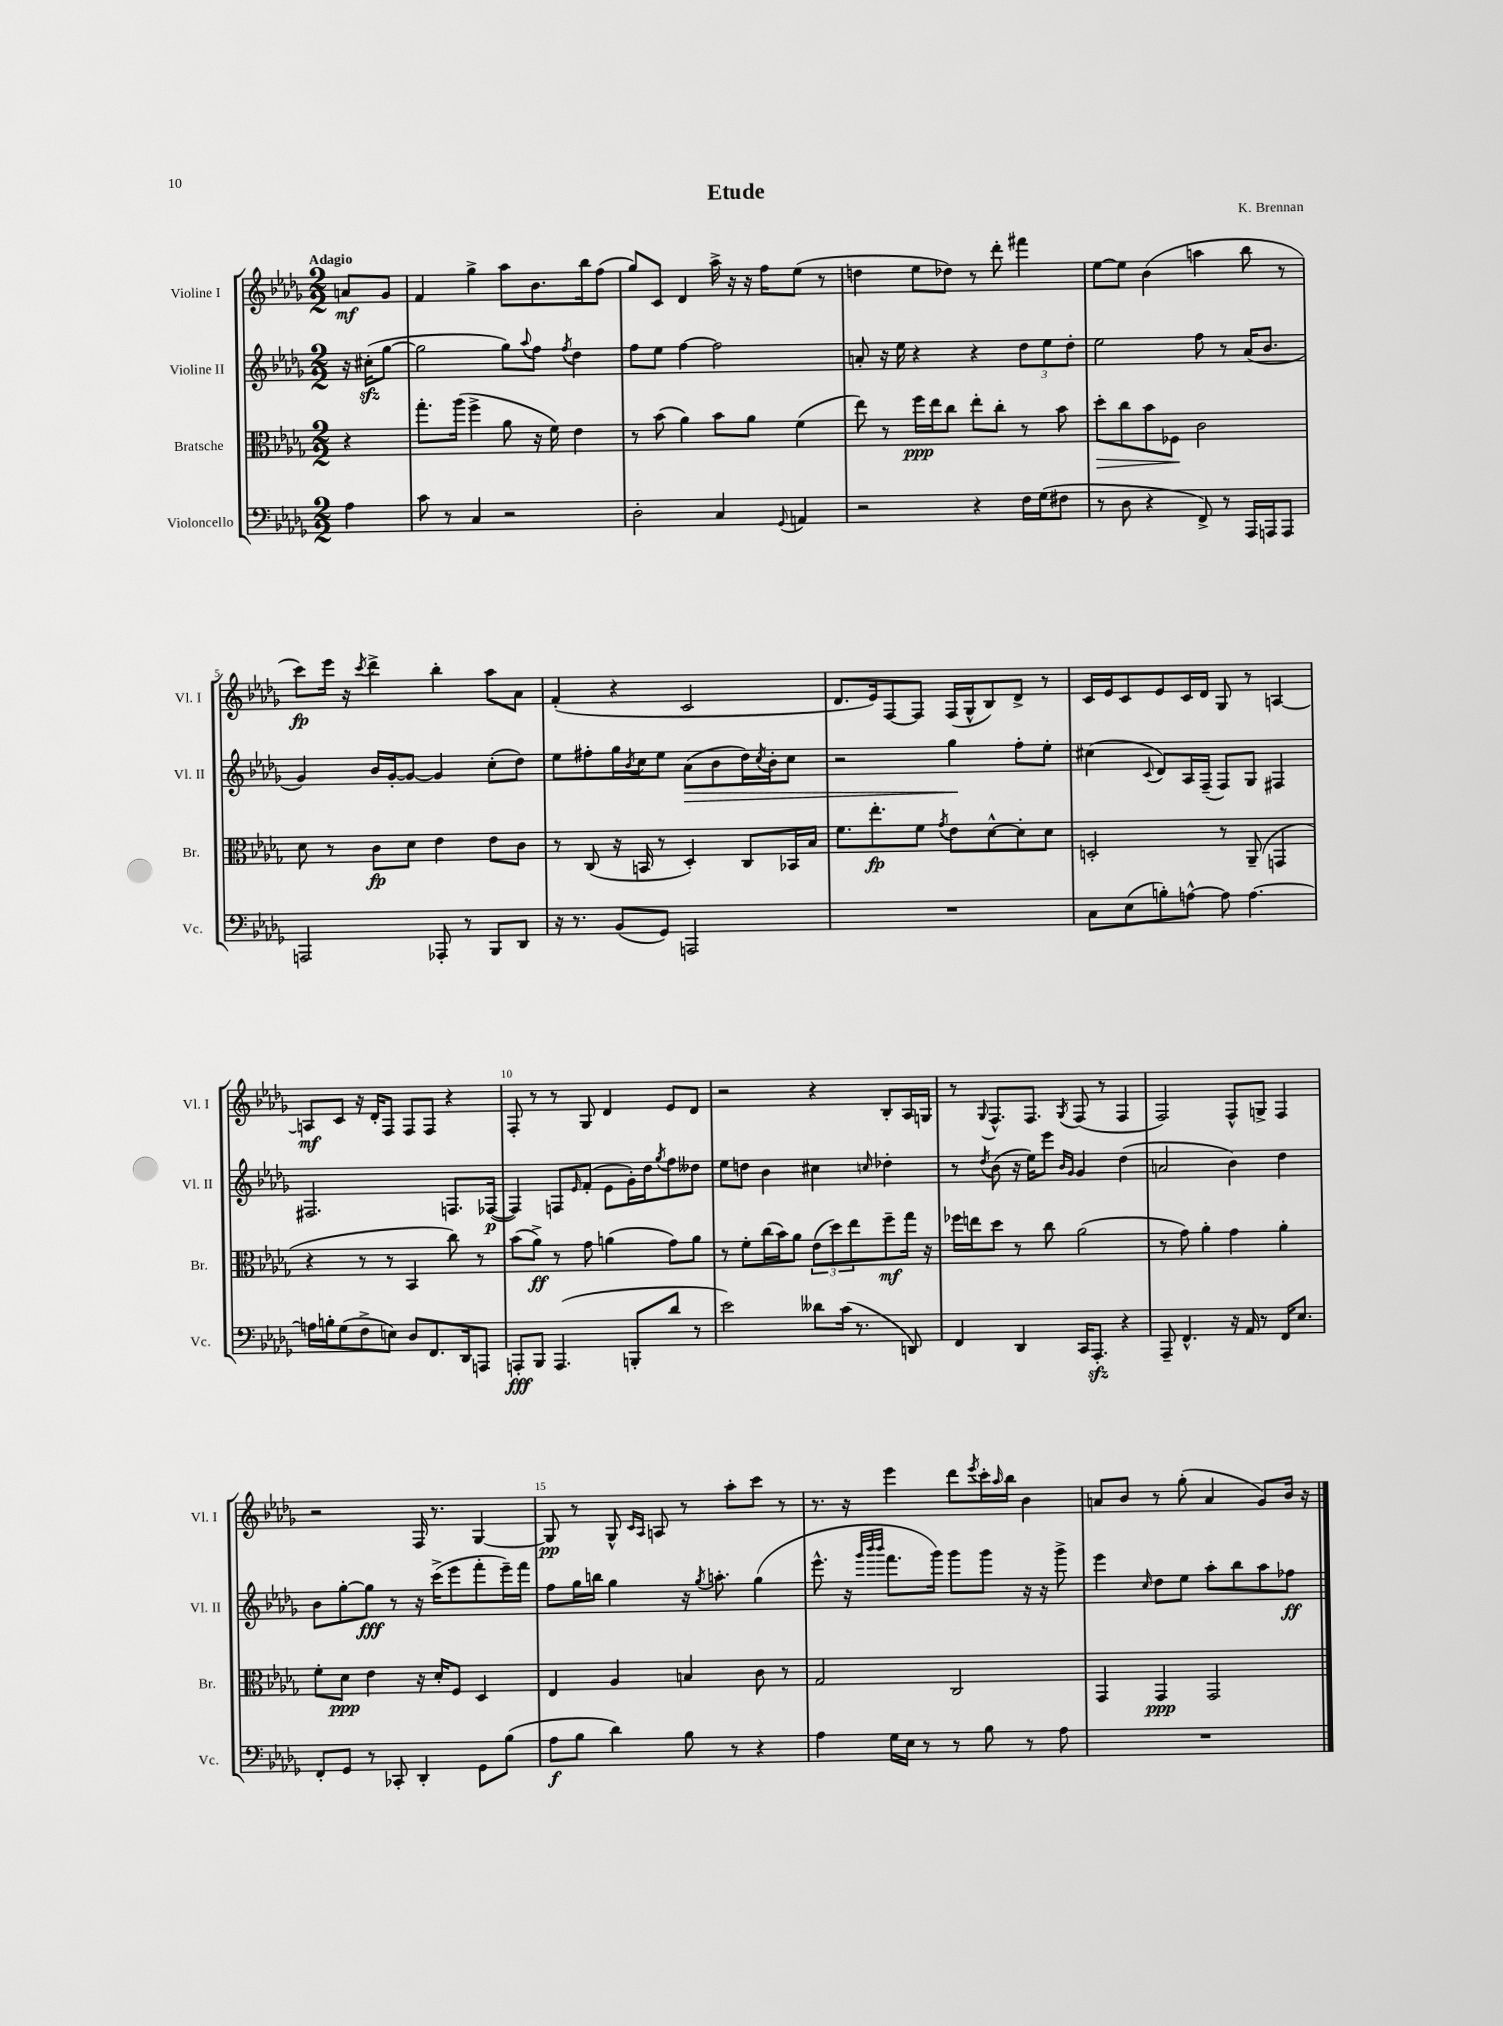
\header { title = "Etude" composer = "K. Brennan" }
<<
\new StaffGroup <<
\new Staff = "s0" \with { instrumentName = "Violine I" shortInstrumentName = "Vl. I" } {
    \clef treble \key des \major \numericTimeSignature \time 2/2 \partial 4 \tempo "Adagio"
    a'8\mf ges'8 |
    f'4 ges''4-> aes''8 bes'8. bes''16 f''8( |
    ges''8) c'8 des'4 aes''16-> r16 r16 f''16 ees''8( r8 |
    d''4 ees''8 des''8) r8 des'''8-. fis'''4 |
    ees''8~ ees''8 bes'4( a''4 bes''8 r8 |
    c'''8\fp) ees'''16 r16 \acciaccatura { c'''8 } des'''4-> bes''4-. aes''8 aes'8 |
    f'4-.( r4 c'2 |
    des'8. ees'16) f8~ f8 f16( ges16-^ bes8) des'8-> r8 |
    c'16 ees'16 c'8 ees'8 c'16 des'16 ges8 r8 a4~ |
    a8\mf c'8 r16 des'16-. f8 f8 f8 r4 |
    f8-. r8 r8 ges8 des'4 ees'8 des'8 |
    r2 r4 bes8-. aes16 g16 |
    r8 \appoggiatura { ges8 } f8.-^ f8. \acciaccatura { ges8 } f8( r8 f4 |
    f2) f8-^ g8-> f4 |
    r2 f16 r8. ges4~ |
    ges8\pp r8 ges8-^ \grace { c'16 aes16 } a8 r8 aes''8-. c'''8 r8 |
    r8. r16 ees'''4 des'''8 \acciaccatura { ees'''8 } c'''16-. \grace { aes''16 } bes''16 bes'4 |
    a'8 bes'8 r8 ges''8-.( a'4 ges'8) bes'16 r16 \bar "|." |
}
\new Staff = "s1" \with { instrumentName = "Violine II" shortInstrumentName = "Vl. II" } {
    \clef treble \key des \major \numericTimeSignature \time 2/2 \partial 4
    r16 cis''16-.\sfz( ges''8~ |
    ges''2 ges''8) \appoggiatura { aes''8 } f''8 \acciaccatura { f''8 } des''4 |
    f''8 ees''8 f''4~ f''2 |
    a'8-. r16 ees''16 r4 r4 \tuplet 3/2 { des''8 ees''8 des''8-. } |
    ees''2 f''8 r8 aes'16( bes'8. |
    ges'4) bes'16 ges'16~-. ges'8~ ges'4 c''8-.( des''8) |
    ees''8 fis''8-. ges''16 \acciaccatura { bes'8 } c''16 ees''8 aes'8\>( bes'8 des''16) \acciaccatura { c''8 } bes'16-. c''8 |
    r2 ges''4\! f''8-. ees''8-. |
    cis''4( \appoggiatura { c'8 } des'8) aes16 f16--( f8) ges8 fis4 |
    fis2. f8. fes16~\p( |
    fes4) f8 \grace { ees'16 } f'8-.( ees'8 ges'16-.) des''16 \acciaccatura { ges''8 } f''8 deses''8 |
    ees''8 d''8 bes'4 cis''4 \grace { c''16 } des''4-. |
    r8 \acciaccatura { des''8 } bes'8( r16 ees''16) ees'''8 \grace { bes'16 ges'16 } ges'4 des''4( |
    a'2 bes'4) des''4 |
    bes'8 ges''8~-. ges''8\fff r8 r16 c'''16->( ees'''8 f'''8-. ees'''16--) f'''16 |
    f''8 ges''16 b''16 ges''4 r16 \acciaccatura { ges''8 } a''8.-. ges''4( |
    ees'''8.-^ r16 \grace { ges'''32 bes'''32 bes'''32 } f'''8. ges'''16) ges'''8 ges'''8 r16 r16 ges'''8-> |
    ees'''4 \grace { c''16 } des''8 ees''8 aes''8-. bes''8 aes''8 fes''8\ff \bar "|." |
}
\new Staff = "s2" \with { instrumentName = "Bratsche" shortInstrumentName = "Br." } {
    \clef alto \key des \major \numericTimeSignature \time 2/2 \partial 4
    r4 |
    ges''8.-. aes''16( f''4-> aes'8 r16 f'16) ees'4 |
    r8 bes'8( aes'4) bes'8 aes'8 f'4( |
    ees''8) r8 f''16\ppp ees''16 c''8 ees''8-. c''8-. r8 bes'8 |
    des''8-.\> c''8 bes'8 fes8\! c'2 |
    des'8 r8 c'8\fp des'8 ees'4 ees'8 c'8 |
    r8 c8( r16 b,16 r8 des4-.) c8 bes,16 bes16 |
    f'8. ees''8.-.\fp f'8 \acciaccatura { ges'8 } ees'8 des'8~-^ des'8-. des'8 |
    d2-. r8 aes,8--( g,4 |
    r4 r8 r8 bes,4 c''8) r8 |
    bes'8( aes'8->\ff) r8 ges'8 a'4( ges'8) a'8 |
    r8 f'8-. c''16( bes'16) aes'8 \tuplet 3/2 { ees'8( des''8) ees''8 } f''8--\mf ges''16 r16 |
    fes''16 e''16 des''8 r8 c''8 aes'2( |
    r8 ges'8) aes'4-. ges'4 aes'4-. |
    f'8-. des'8\ppp ees'4 r16 des'16-. f8 des4 |
    ees4 aes4 b4 c'8 r8 |
    ges2 c2 |
    ges,4 ges,4\ppp ges,2 \bar "|." |
}
\new Staff = "s3" \with { instrumentName = "Violoncello" shortInstrumentName = "Vc." } {
    \clef bass \key des \major \numericTimeSignature \time 2/2 \partial 4
    aes4 |
    c'8 r8 c4 r2 |
    des2-. c4 \appoggiatura { ges,8 } a,4 |
    r2 r4 f16 ges16( fis8 |
    r8 des8 r4 f,8->) r8 aes,,16 a,,16 a,,8 |
    a,,2 aes,,8-. r8 bes,,8 des,8 |
    r16 r8. bes,8( ges,8) a,,2 |
    R1 |
    c8 ees8( b8-.) a8~-^ a8 a4.~ |
    a16 b16-. ges8( f8-> e8) des8 f,8. des,16 a,,8 |
    a,,8-.\fff bes,,8 a,,4.( b,,8-. des'8 r8 |
    ees'2) deses'8 c'16( r8. d,8) |
    f,4 des,4 c,16 aes,,8.-.\sfz r4 |
    aes,,8-- f,4.-^ r16 aes,16 r8 f,16 ees8. |
    f,8-. ges,8 r8 ces,8-. des,4-. ges,8 bes8( |
    aes8\f bes8 des'4) bes8 r8 r4 |
    aes4 ges16 ees16 r8 r8 bes8 r8 aes8 |
    R1 \bar "|." |
}
>>
>>
\layout { \context { \Score \override BarNumber.break-visibility = ##(#f #t #t) barNumberVisibility = #(every-nth-bar-number-visible 5) } }
